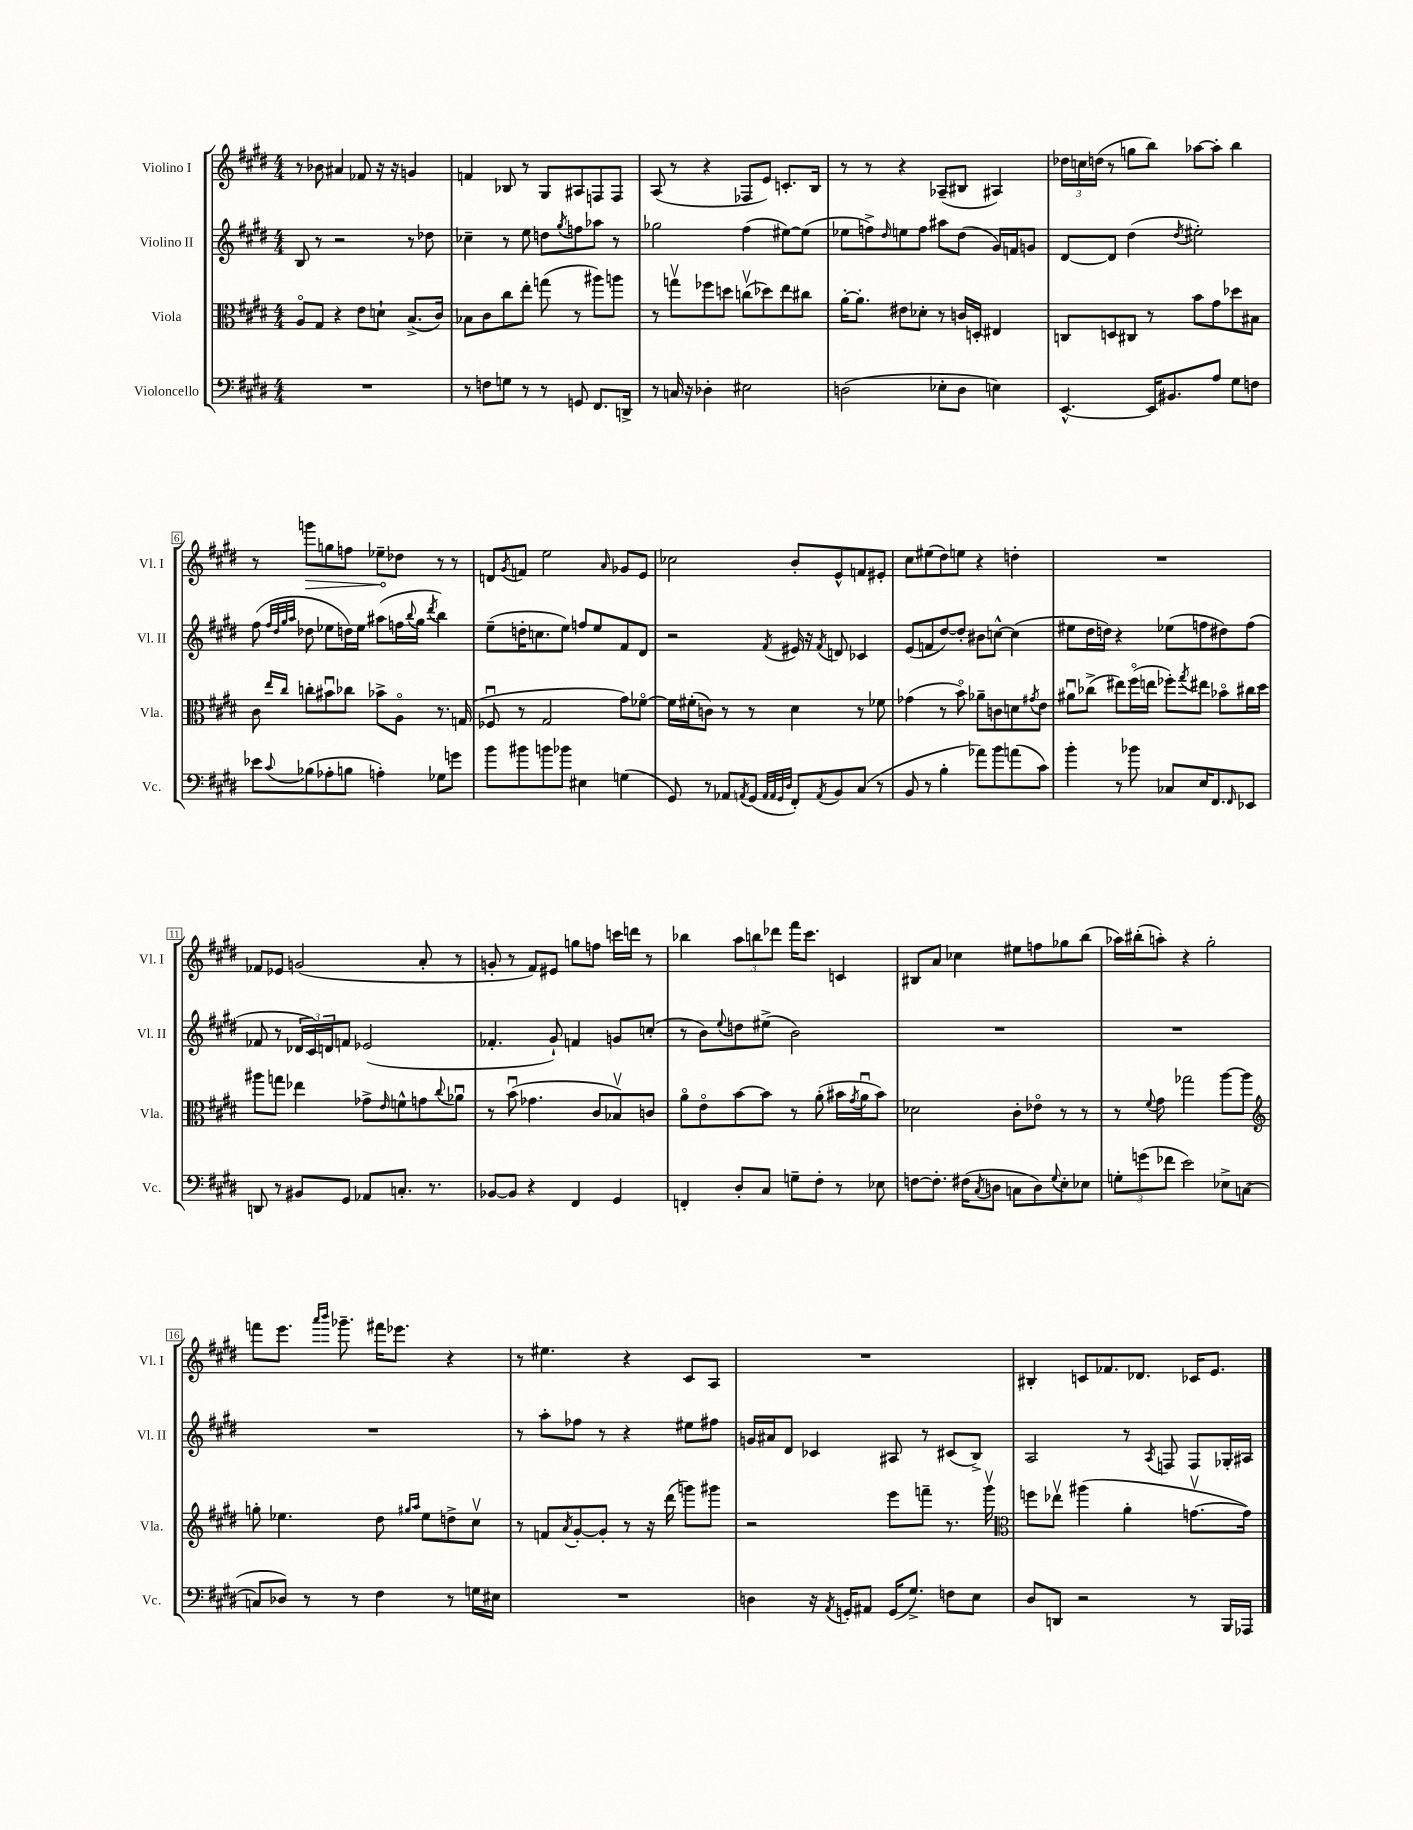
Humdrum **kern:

**kern	**kern	**kern	**kern
*staff4	*staff3	*staff2	*staff1
*clefF4	*clefC3	*clefG2	*clefG2
*k[f#c#g#d#]	*k[f#c#g#d#]	*k[f#c#g#d#]	*k[f#c#g#d#]
*M4/4	*M4/4	*M4/4	*M4/4
1r	8Ao	8B	8r
.	8G#	8r	8b-
.	4r	2r	4a#
.	8e	.	8f-
.	8d`	.	16r
.	.	.	16r
.	(8.B^	8r	4g
.	.	8dd-	.
.	16c#)	.	.
=	=	=	=
8r	8B-	4cc-~	4f
8F	8c#	.	.
8G	8cc#	8r	8B-
8r	8ee'	8ee	8r
8r	(8gg	8dd	8G#
.	.	8qgg#	.
8GG	8r	8ff	8A#
8.FF#	8aa#)	8aa-	8F
.	8aa	8r	8F
16DD^	.	.	.
=	=	=	=
8r	8r	2gg-	(8A
16C	8ggv	.	8r
16r	.	.	.
4D-'	8ff-	.	4r
.	8dd	.	.
2E#	(8ccv	(4ff#	8F-
.	8dd-)	.	8e)
.	8ee	[8ee#)	8.c'
.	8cc#	(8ee#]	.
.	.	.	16B
=	=	=	=
(2D	[16a'	8ee-	8r
.	8.a']	.	.
.	.	8ff^)	8r
.	.	16qqdd#	.
.	8e#	8ee	4r
.	8d-'	8ff	.
8E-'	8r	8aa#	(8A-~
8D	16c	(8dd#	8B#
.	16D'	.	.
4E)	4E#	16g#)	4A#)
.	.	16f	.
.	.	8g	.
=	=	=	=
[4.EE^^	8C	[8d#	24dd-
.	.	.	24cc
.	.	.	(24dd
.	8D	8d#]	8r
.	8C#	(4dd#	8gg
16EE]	8r	.	8bb)
8.BB#	.	.	.
.	.	8qdd#	.
.	8b	2ee#')	[8aa-
8A	8g#	.	8aa-']
8G#	8dd-	.	4bb
8F	8B#	.	.
=	=	=	=
8e-	8c#	(8ff#	8r
.	.	32qqff#	.
.	.	32qqdd#	.
.	16qqee	32qqgg#	.
8qqc#	16qqcc#	32qqaa	.
(8B-	8cc'	8dd-	8ggg
8A-'	8b#u	8ee-	8gg
8B	8cc-	16dd)	8ff
.	.	16ee-	.
4A')	8b-^	(8aa#	8ee-~
.	8Ao	16ff	8dd-
.	.	8qqbb	.
.	.	16gg#	.
.	.	8qddd#	.
8G-	8.r	4bb)	8r
8g	.	.	8r
.	(16G	.	.
=	=	=	=
8b	8F-u	(8ee~	8d
.	.	.	8qg#
8b#	8r	16dd'	8f
.	.	8.cc	.
8b	2G#	.	2ee
8b-	.	8ee)	.
4E#	.	8ff	.
.	.	8ee	.
.	.	.	16qqa
(4G	8g#)	8f#	8g-
.	[8f-o	8d#	8e
=	=	=	=
8GG#)	16f-]	2r	2cc-
.	(16f#'	.	.
8r	8c)	.	.
8AA-	8r	.	.
8qAA	.	.	.
(8GG#	8r	.	.
32qqAA	.	.	.
32qqAA	.	.	.
32qqGG#	.	.	.
32qqD#	.	8qf#	.
8FF#')	4d#	16e#	8b'
.	.	16r	.
8qAA	.	8qf#	.
8BB	.	8d	8e^^
(8C#	8r	4c-	8f
8r	8f-	.	8e#'
=	=	=	=
8BB	(4g-	(8e	8cc#
8r	.	8f	(8ee#
4B'	8r	[8dd#)	8dd#)
.	8bo)	8dd#']	8ee
8a-)	8a-~	8b#	4r
8b	8c	[8cc^^	.
(8a	8d	(4cc]	4dd'
.	8qg#	.	.
8c#)	8e	.	.
=	=	=	=
4b'	8a#u	8ee#	1r
.	(8cc-^	16dd#	.
.	.	16dd)	.
8r	8ee#)	4r	.
8b-	(16ff#o	.	.
.	16ee	.	.
8C-	8ff-')	(8ee-	.
.	8qgg#	.	.
16E	8ee#	8ff	.
8.FF#	.	.	.
.	8b-o	8dd#)	.
16qqFF#	.	.	.
8EE-	16cc#	(8ff	.
.	16dd#	.	.
=	=	=	=
8DD	8aa#	8f-	8f-
8r	8gg	8r	8e-
8BB#	4ee-	24d-	(2g
.	.	24c#)	.
.	.	24d	.
8GG#	.	8f	.
8AA-	8g-^	(2e-	.
.	16qqe	.	.
8.C'	8f^^	.	.
.	8g	.	8a'
8.r	.	.	.
.	8qqcc#	.	.
.	8a-u	.	8r
=	=	=	=
[8BB-	8r	4.f-'	8g'
8BB-]	(8bu	.	8r
4r	4.g-	.	8f#)
.	.	8g#`)	8e#
4FF#	.	4f	8gg
.	8c#	.	8ff
4GG#	8B-v)	8g	16ccc
.	.	.	16ddd
.	8c	(8cc'	8r
=	=	=	=
4FF'	8ao	8r	4bb-
.	8eo	8b)	.
.	.	8qqee	.
8D#'	[8b	8dd	12aa
.	.	.	12bb
8C#	8b]	(8ee#^	.
.	.	.	12ddd-
8G~	8r	2b)	16fff#
.	.	.	8.ccc#
8F#'	(8a'	.	.
8r	16b#	.	4c
.	8qg#	.	.
.	16au	.	.
8E-	8b#)	.	.
=	=	=	=
[8F	2d-	1r	8B#
8.F']	.	.	8a
.	.	.	4cc-
(16F#	.	.	.
8qC#	.	.	.
8D	.	.	.
8C	8c#'	.	8ee#
8D)	8e-o	.	8ff
8qqG#	.	.	.
8E'	8r	.	8gg-
8E-	8r	.	(8bb
=	=	=	=
12G'	8r	1r	16aa-)
.	.	.	(16bb#'
(12g	.	.	.
.	8qqf#	.	.
.	8g#	.	8aa')
12f-	.	.	.
2e)	2gg-	.	4r
.	.	.	2gg#'
8E-^	[8aa	.	.
([8C	8aa]	.	.
=	=	=	=
*	*clefG2	*	*
8C]	8gg'	1r	8fff
8D-)	4.ee-	.	8.eee
8r	.	.	.
.	.	.	16qqaaa
.	.	.	16qqbbb
.	.	.	8.ggg-~
8r	.	.	.
4F#	8dd#	.	16fff#
.	.	.	8.eee-
.	16qqgg#	.	.
.	16qqaa	.	.
.	8ee-	.	.
8r	8dd^	.	4r
16G	8cc#v	.	.
16E#	.	.	.
=	=	=	=
1r	8r	8r	8r
.	8f	8aa'	4.ee#
.	8qa	.	.
.	[8g#'	8ff-	.
.	8g#']	8r	.
.	8r	4r	4r
.	16r	.	.
.	(16ddd#	.	.
.	8ggg)	8ee#	8c#
.	8ggg#	8ff#	8A
=	=	=	=
4D	2r	16g	1r
.	.	16a#	.
.	.	8d#	.
16r	.	4c-	.
8qAA	.	.	.
16GG'	.	.	.
8AA#	.	.	.
(16GG	8eee	8A#	.
8.G#^)	.	.	.
.	8fff~	8r	.
8F	8.r	(8c#	.
8E	.	8B^)	.
.	16ggg#v	.	.
=	=	=	=
*	*clefC3	*	*
8D#	8ff	2A	4B#'
8DD	8ee-v	.	.
2r	(4aa#	.	8c
.	.	.	8.f-
.	4a'	8r	.
.	.	.	8.d-
.	.	8qA	.
.	.	8F	.
8r	[8.gv	8F	16c-
.	.	.	8.e
16BBB	.	16G-'	.
16AAA-	16g])	16A#	.
==	==	==	==
*-	*-	*-	*-
